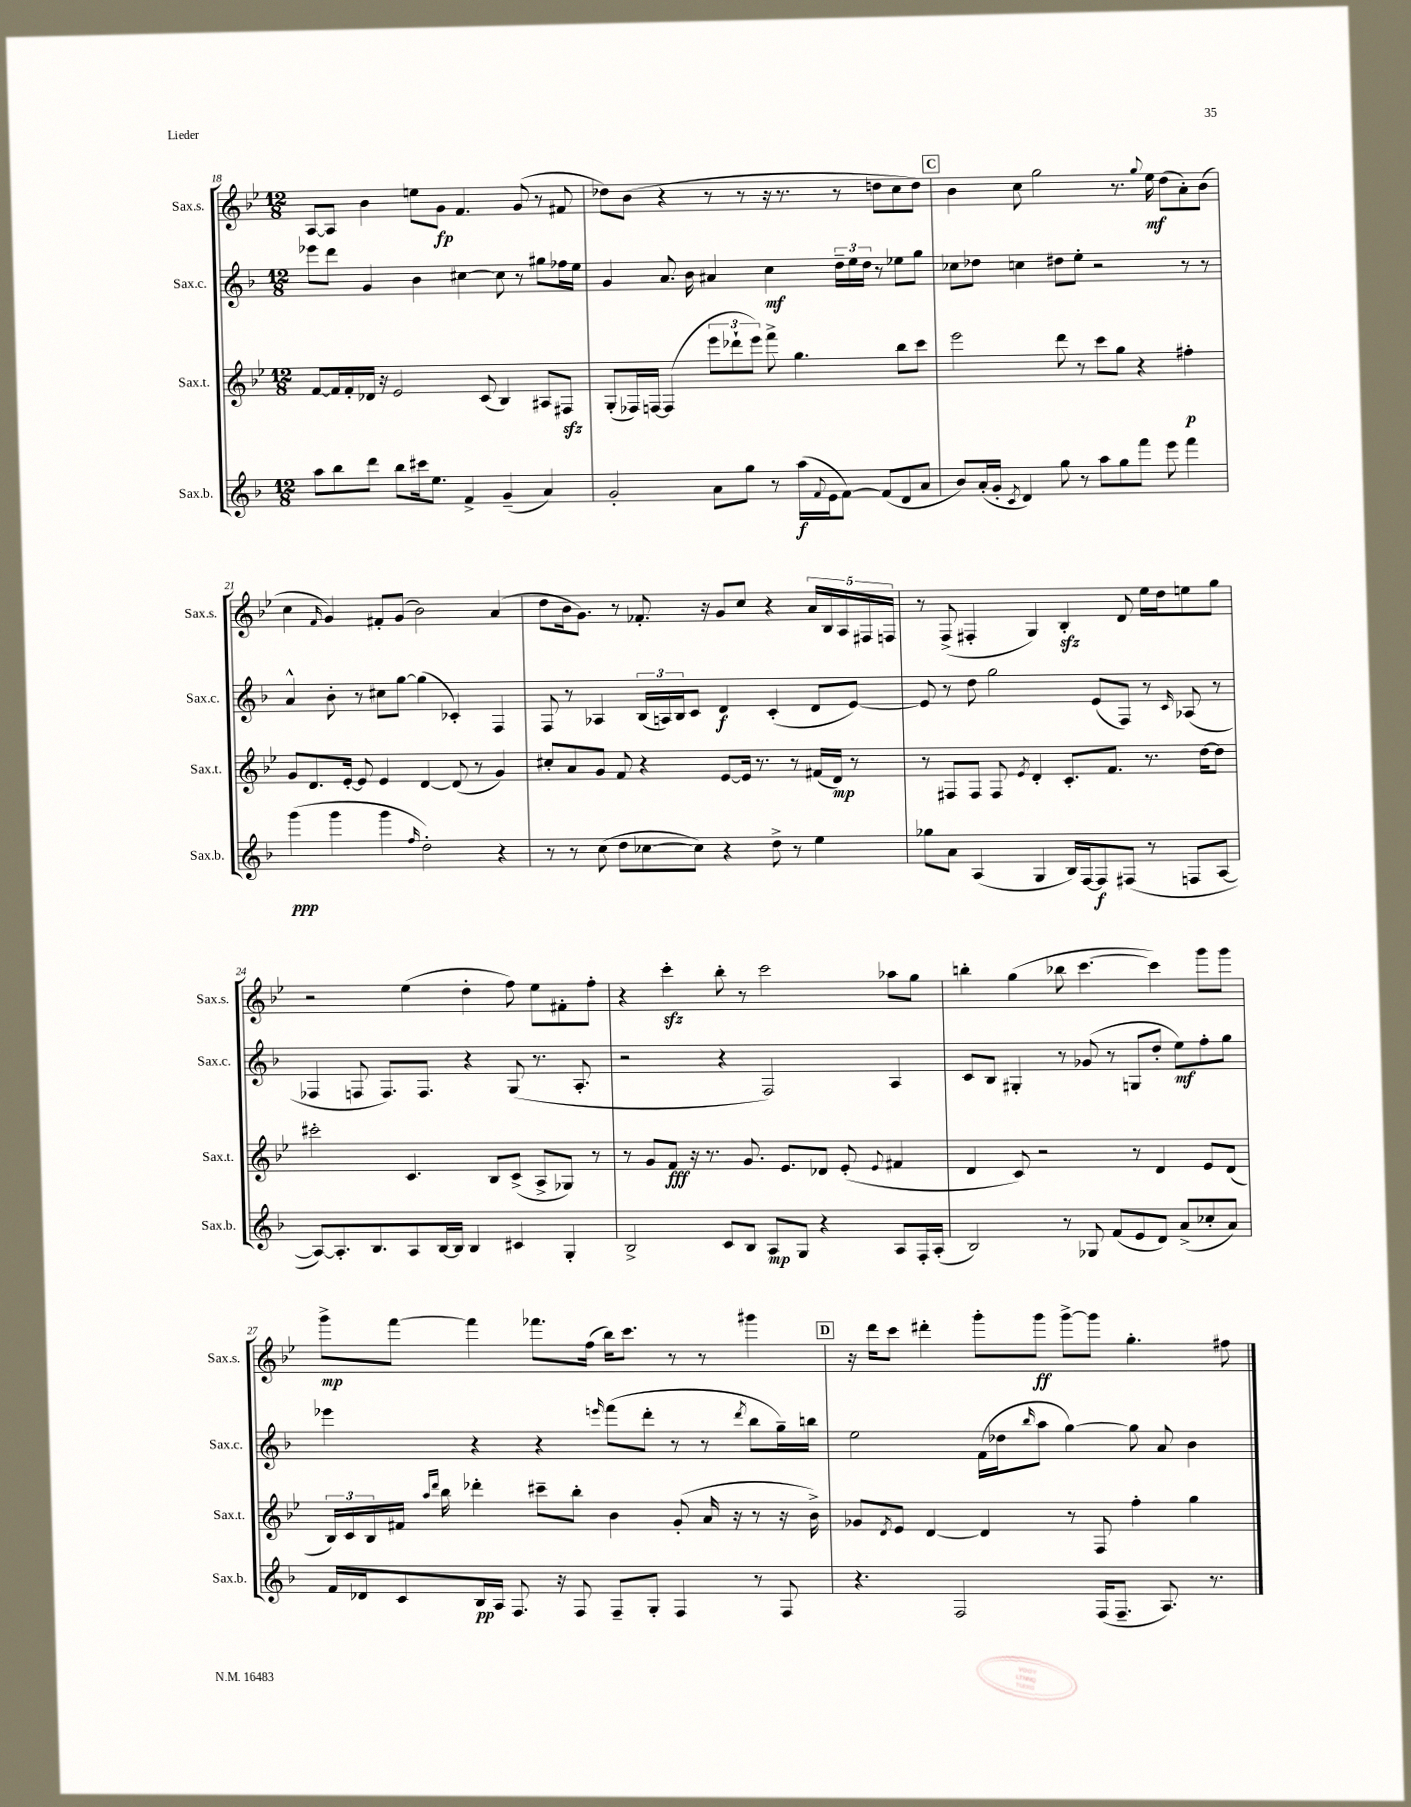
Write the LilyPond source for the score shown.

<<
\new StaffGroup <<
\new Staff = "s0" \with { instrumentName = "Sax.s." shortInstrumentName = "Sax.s." } {
    \clef treble \key bes \major \numericTimeSignature \time 12/8
    a8~ a8 bes'4 e''8 g'8\fp f'4. g'8( r8 fis'8 |
    des''8) bes'8( r4 r8 r8 r16 r8. r8 d''8 c''8 d''8) |
    \mark \markup { \box "C" } bes'4 c''8 g''2 r8. \appoggiatura { g''8 } ees''16\mf d''8( a'8-.) bes'8( |
    c''4 \grace { f'16 } g'4) fis'8-. g'8( bes'2) a'4( |
    d''8 bes'16 g'8.) r8 fes'8.-. r16 g'8 c''8 r4 \tuplet 5/4 { a'16 bes16 a16 fis16 f16 } |
    r8 f8->( fis4-. g4) bes4-.\sfz d'8 ees''16 d''16 e''8 g''8 |
    r2 ees''4( d''4-. f''8) ees''8 fis'8-. f''8-. |
    r4 c'''4-.\sfz bes''8-. r8 c'''2 aes''8 g''8 |
    b''4-. g''4( bes''8 c'''4.~ c'''4) g'''8 g'''8 |
    g'''8->\mp f'''8~ f'''4 fes'''8. f''16( bes''16) c'''8. r8 r8 gis'''4 |
    \mark \markup { \box "D" } r16 d'''16 c'''8 dis'''4-. g'''8-. g'''8\ff g'''8~-> g'''8 g''4.-. fis''8 \bar "|." |
}
\new Staff = "s1" \with { instrumentName = "Sax.c." shortInstrumentName = "Sax.c." } {
    \clef treble \key f \major \numericTimeSignature \time 12/8
    ees'''8 d'''8 g'4 bes'4 cis''4~ cis''8 r8 gis''8 fes''16 e''16 |
    g'4 a'8. bes'16 ais'4 c''4\mf \tuplet 3/2 { d''16-- e''16 d''16 } r8 ees''8 g''8 |
    \mark \markup { \box "C" } ces''8 des''8 c''4 dis''8 e''8-. r2 r8 r8 |
    a'4-^ bes'8-. r8 cis''8 g''8~ g''4( ces'4-.) f4 |
    f8 r8 aes4 \tuplet 3/2 { bes16( a16) bes16 } c'8 d'4\f c'4-.( d'8 e'8~) |
    e'8 r8 d''8 g''2 e'8( f8) r8 \grace { c'16 } aes8( r8 |
    fes4 f8 f8.) f8. r4 g8( r8. a8.-. |
    r2 r4 f2) a4 |
    c'8 bes8 gis4-. r8 ges'8( r8 g8 d''8-. e''8\mf) f''8-. g''8 |
    ees'''4 r4 r4 \grace { e'''16 } f'''8( d'''8-. r8 r8 \acciaccatura { d'''8 } bes''8 g''16--) b''16 |
    \mark \markup { \box "D" } e''2 f'16( des''16 \grace { bes''16 } a''8 g''4~) g''8 a'8 bes'4 \bar "|." |
}
\new Staff = "s2" \with { instrumentName = "Sax.t." shortInstrumentName = "Sax.t." } {
    \clef treble \key bes \major \numericTimeSignature \time 12/8
    f'8~ f'16 f'16-. des'16 r16 ees'2 c'8( bes4) ais8 fis8\sfz |
    g8-.( fes16) f16~ f4( \tuplet 3/2 { ees'''8 des'''8-! ees'''8) } f'''8-> g''4. bes''8 c'''8 |
    \mark \markup { \box "C" } ees'''2 d'''8 r8 c'''8 g''8 r4 fis''4-.\p |
    g'8 d'8. ees'16~-. ees'8 ees'4 d'4~ d'8( r8 g'4) |
    cis''8-. a'8 g'8 f'8 r4 ees'8~ ees'16 r8. r8 fis'16( d'16\mp) r8 |
    r8 fis8 fis8 fis8 \acciaccatura { ees'8 } d'4-. c'8.-. f'8. r8. d''16~ d''8 |
    cis'''2-. c'4. bes8 c'8->( a8-> ges8) r8 |
    r8 g'8 f'8\fff r16 r8. g'8. ees'8. des'8 ees'8-.( \appoggiatura { ees'8 } fis'4 |
    d'4 c'8) r2 r8 d'4 ees'8 d'8( |
    \tuplet 3/2 { bes16) c'16 bes16 } fis'16 \grace { a''16 d'''16 } bes''16 des'''4-. cis'''8-- bes''8-. bes'4 g'8-.( a'16 r16 r8 r16 bes'16->) |
    \mark \markup { \box "D" } ges'8 \acciaccatura { d'8 } ees'8 d'4~ d'4 r8 f8 f''4-. g''4 \bar "|." |
}
\new Staff = "s3" \with { instrumentName = "Sax.b." shortInstrumentName = "Sax.b." } {
    \clef treble \key f \major \numericTimeSignature \time 12/8
    a''8 bes''8 d'''8 bes''8 cis'''16 e''8. f'4-> g'4--( a'4) |
    g'2-. a'8 g''8 r8 a''16\f( \appoggiatura { f'8 } e'16 f'8~) f'8( d'8 a'8 |
    \mark \markup { \box "C" } bes'8) a'16-.( g'16-. \acciaccatura { c'8 } d'4) g''8 r8 a''8 g''8 f'''8 e'''8 f'''4 |
    g'''4\ppp( g'''4 g'''4 \grace { f''16 } d''2-.) r4 |
    r8 r8 c''8( d''8 ces''8~ ces''8) r4 d''8-> r8 e''4 |
    ges''8 a'8 a4( g4 bes16) f16~ f8\f fis8( r8 f8 a8~ |
    a8~) a8.-. bes8. a8 bes16~ bes16 bes4 cis'4 g4-. |
    bes2-> c'8 bes8 a8\mp g8 r4 a8 f16-. a16-.( |
    bes2) r8 ges8 f'8( e'8 d'8) a'8->( ces''8-. a'8) |
    f'16 des'16 c'8 bes16\pp a16 f8. r16 f8 f8-- g8-. f4 r8 f8 |
    \mark \markup { \box "D" } r4. f2 f16( f8.-- a8.) r8. \bar "|." |
}
>>
>>
\layout { \context { \Score currentBarNumber = #18 } }
